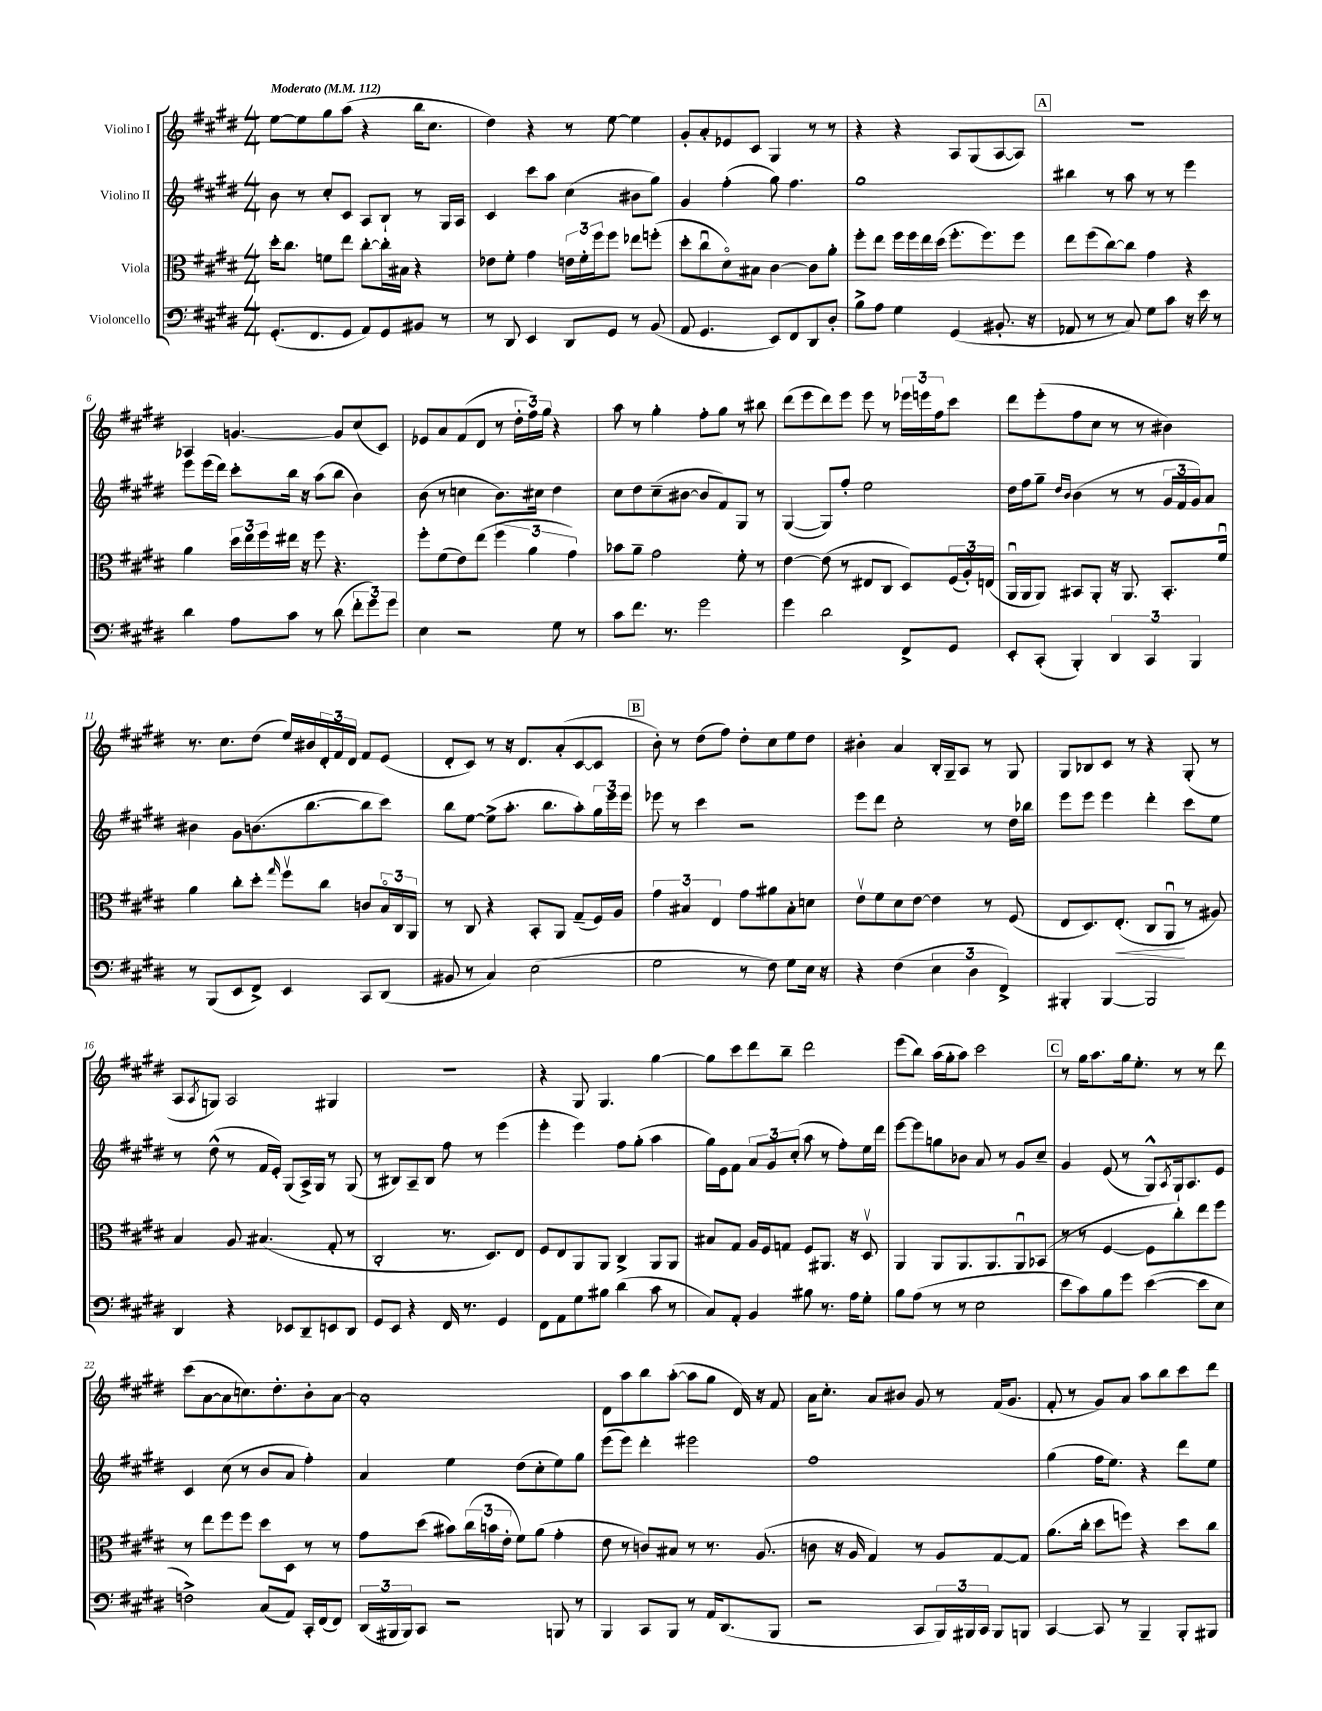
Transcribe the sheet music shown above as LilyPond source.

<<
\new StaffGroup <<
\new Staff = "s0" \with { instrumentName = "Violino I" } {
    \clef treble \key e \major \numericTimeSignature \time 4/4 \tempo "Moderato" 4 = 112
    e''8~ e''8 gis''8 a''8( r4 b''16 cis''8. |
    dis''4) r4 r8 e''8~ e''4 |
    gis'8-. a'8-. ees'8 cis'8 gis4 r8 r8 |
    r4 r4 a8 gis8( a8~ a8) |
    \mark \markup { \box "A" } R1 |
    aes4 g'4.~ g'8 cis''8( cis'8) |
    ees'8 a'8 fis'8( dis'8 r8 \tuplet 3/2 { dis''16-. fis''16) gis''16 } r4 |
    a''8 r8 gis''4-. fis''8-. gis''8 r8 bis''8 |
    dis'''8( e'''8 dis'''8) e'''8 e'''8 r8 \tuplet 3/2 { ees'''16 e'''16 fis''16 } cis'''8 |
    dis'''8 e'''8-.( fis''8 cis''8 r8 r8 bis'4) |
    r8. cis''8. dis''8( e''16) bis'16 \tuplet 3/2 { dis'16-. fis'16 dis'16 } fis'8 e'8( |
    dis'8-. cis'8) r8 r16 dis'8. a'8-.( cis'8~ cis'8 |
    \mark \markup { \box "B" } b'8-.) r8 dis''8( fis''8) dis''8-. cis''8 e''8 dis''8 |
    bis'4-. a'4 b16-. gis16-- a8 r8 gis8 |
    gis8 bes8 cis'8 r8 r4 gis8-.( r8 |
    a8 \acciaccatura { a8 } g8) a2 gis4 |
    R1 |
    r4 gis8 gis4. gis''4~ |
    gis''8 cis'''8 dis'''8 b''8-- dis'''2 |
    e'''8( b''8) a''16( gis''16-. a''8) cis'''2 |
    \mark \markup { \box "C" } r8 gis''16 a''8. gis''16 e''8.-. r8 r8 dis'''8 |
    cis'''8( a'8~ a'8 c''8.) dis''8.-. b'8-. a'8~ |
    a'1-. |
    dis'8 a''8 b''8 a''8~-.( a''8 gis''8 dis'16) r16 fis'8 |
    a'16 cis''8.-. a'8 bis'8 gis'8 r8 fis'16( gis'8. |
    fis'8-. r8 gis'8) a'8 a''8 b''8 cis'''8 dis'''8 \bar "|." |
}
\new Staff = "s1" \with { instrumentName = "Violino II" } {
    \clef treble \key e \major \numericTimeSignature \time 4/4
    b'8 r8 cis''8-. cis'8 a8 b8-! r8 gis16 a16 |
    cis'4 cis'''8 a''8 cis''4( bis'8 gis''8) |
    gis'4 fis''4-.( gis''8) fis''4. |
    gis''1 |
    \mark \markup { \box "A" } bis''4 r8 a''8 r8 r8 e'''4 |
    e'''8 e'''16( dis'''16) cis'''8-. b''16 r16 a''8( b''8 b'4) |
    b'8( r8 c''4 b'8.) cis''16 dis''4 |
    cis''8 dis''8 cis''8--( bis'8~ bis'8 fis'8) gis8 r8 |
    gis4~( gis8) fis''8-. e''2 |
    dis''16 fis''16 gis''8-- \grace { dis''16 b'16 } b'4( r8 r8 \tuplet 3/2 { gis'16 fis'16 gis'16) } a'8 |
    bis'4 gis'8 b'8.( b''8.~ b''8 cis'''8) |
    b''8 e''8~ e''8->( a''8.-. b''8. a''8-.) \tuplet 3/2 { gis''16 e'''16 e'''16 } |
    \mark \markup { \box "B" } ees'''8 r8 cis'''4 r2 |
    e'''8 dis'''8 cis''2-. r8 dis''16 bes''16 |
    e'''8 e'''8 e'''4 dis'''4-. cis'''8 e''8 |
    r8 dis''8-^( r8 fis'16 e'16-.) gis8( a16->) gis16 r8 gis8( |
    r8 bis8) a8-- bis8 fis''8 r8 e'''4( |
    e'''4-. e'''4) fis''8 gis''8-.( a''4 |
    gis''16) e'16 fis'8 \tuplet 3/2 { a'8 gis'8 cis''8-.( } a''8 r8 fis''8-.) e''16 dis'''16 |
    e'''8~ e'''8 g''8 bes'8 a'8 r8 gis'8 cis''8-- |
    \mark \markup { \box "C" } gis'4 e'8( r8 gis8-^) \acciaccatura { a8 } gis16-! a8. e'8 |
    cis'4 cis''8( r8 b'8 a'8 fis''4-.) |
    a'4 e''4 dis''8( cis''8-. e''8) gis''8 |
    e'''8( e'''8) dis'''4-. eis'''2 |
    fis''1 |
    gis''4( fis''16 e''8.) r4 dis'''8 e''8 \bar "|." |
}
\new Staff = "s2" \with { instrumentName = "Viola" } {
    \clef alto \key e \major \numericTimeSignature \time 4/4
    dis''16-. cis''8. f'8 e''8 cis''8~-. cis''16-. bis16 r4 |
    ees'8 fis'8-. gis'4 \tuplet 3/2 { e'16 fis'16-. fis''16 } fis''8 ees''8 f''8-.( |
    dis''8-. cis''8\downbow dis'8\flageolet) bis8 cis'4~ cis'8 a'8-. |
    fis''8-. e''8 fis''16 fis''16 e''16 dis''16( fis''8.-. fis''8.) fis''8 |
    \mark \markup { \box "A" } e''8 fis''8( cis''8~) cis''8 gis'4 r4 |
    a'4 \tuplet 3/2 { dis''16 e''16 fis''16 } eis''16 r16 fis''8 r4. |
    fis''8-. fis'8( e'8) e''8( \tuplet 3/2 { fis''4 a'4 gis'4) } |
    bes'8 a'8-- gis'2 fis'8-. r8 |
    e'4~ e'8( r8 eis8 cis8 dis8) \tuplet 3/2 { fis16( a16-.) e16( } |
    a,16\downbow a,16 a,8) bis,8 a,8-. r16 a,8. bis,8.-. fis'16\downbow |
    a'4 cis''8-. dis''8-. \grace { gis''16 } fis''8\upbow cis''8 c'8 \tuplet 3/2 { b16\flageolet cis16 a,16 } |
    r8 cis8 r4 b,8-. a,8 gis8--( fis16) a16 |
    \mark \markup { \box "B" } \tuplet 3/2 { gis'4 bis4 e4 } gis'8 ais'8 bis8-. d'8 |
    e'8\upbow fis'8 dis'8 e'8~ e'4 r8 fis8( |
    e8 dis8.) e8.-.\<( cis8 a,8\downbow\! r8 ais8) |
    b4 a8 bis4.( gis8-. r8 |
    cis2-. r8. dis8.) e8 |
    fis8 e8 a,8 a,8 cis4-> a,8 a,8 |
    bis8 gis8 a16 fis16 g8 fis8 ais,8. r16 dis8\upbow |
    a,4 a,8 a,8. a,8. a,8\downbow bes,8( |
    \mark \markup { \box "C" } r8 r8 fis4~ fis8 cis''8-.) e''8 fis''8 |
    r8 e''8 fis''8 fis''8 dis''8 dis8 r8 r8 |
    gis'8 dis''8( bis'8) \tuplet 3/2 { cis''16( b'16 e'16-. } fis'8) a'8( gis'4-. |
    e'8 r8 c'8) bis8 r8 r8. a8.( |
    c'8 r16 a16 gis4) r8 a8 gis8~ gis8 |
    a'8.( cis''16-. dis''8 f''8) r4 dis''8 cis''8 \bar "|." |
}
\new Staff = "s3" \with { instrumentName = "Violoncello" } {
    \clef bass \key e \major \numericTimeSignature \time 4/4
    gis,8.-.( fis,8. gis,8 a,8) gis,8 bis,8 r8 |
    r8 dis,8 e,4 dis,8 gis,8 r8 b,8( |
    a,8 gis,4. e,8) fis,8 dis,8 dis8-. |
    b8-> a8 gis4 gis,4( bis,8.-. r16 |
    \mark \markup { \box "A" } aes,8 r8 r8 cis8) gis8 cis'8 r16 e'16 r8 |
    dis'4 a8 cis'8 r8 dis'8( \tuplet 3/2 { fis'8-. gis'8) gis'8 } |
    e4 r2 gis8 r8 |
    cis'8 fis'8. r8. gis'2 |
    gis'4 dis'2 fis,8-> gis,8 |
    e,8-. cis,8-.( b,,4-.) \tuplet 3/2 { dis,4 cis,4 b,,4 } |
    r8 b,,8( e,8 fis,8->) e,4 cis,8 dis,8( |
    bis,8 r8 cis4) e2( |
    \mark \markup { \box "B" } gis2 r8 fis8) gis8 e16 r16 |
    r4 fis4( \tuplet 3/2 { e4 dis4 fis,4->) } |
    bis,,4-. bis,,4~ bis,,2 |
    dis,4 r4 ees,8 dis,8-- e,8 dis,8 |
    gis,8 e,8 r4 fis,16 r8. gis,4 |
    fis,8 a,8 gis8 bis8 dis'4( cis'8 r8 |
    cis8) a,8-. b,4 bis8 r8. a16 gis8-. |
    b8 a8( r8 r8 e2 |
    \mark \markup { \box "C" } e'8 cis'8) b8 gis'8 e'4~( e'8 e8 |
    f2->) cis8( a,8) cis,16-. fis,16( fis,8) |
    \tuplet 3/2 { dis,16( bis,,16 bis,,16) } cis,8 r2 b,,8 r8 |
    b,,4 cis,8 b,,8 r8 a,16 dis,8.( b,,8 |
    r2 cis,8 \tuplet 3/2 { b,,16) bis,,16 cis,16 } bis,,8 b,,8 |
    cis,4~ cis,8 r8 b,,4-- b,,8-. bis,,8 \bar "|." |
}
>>
>>
